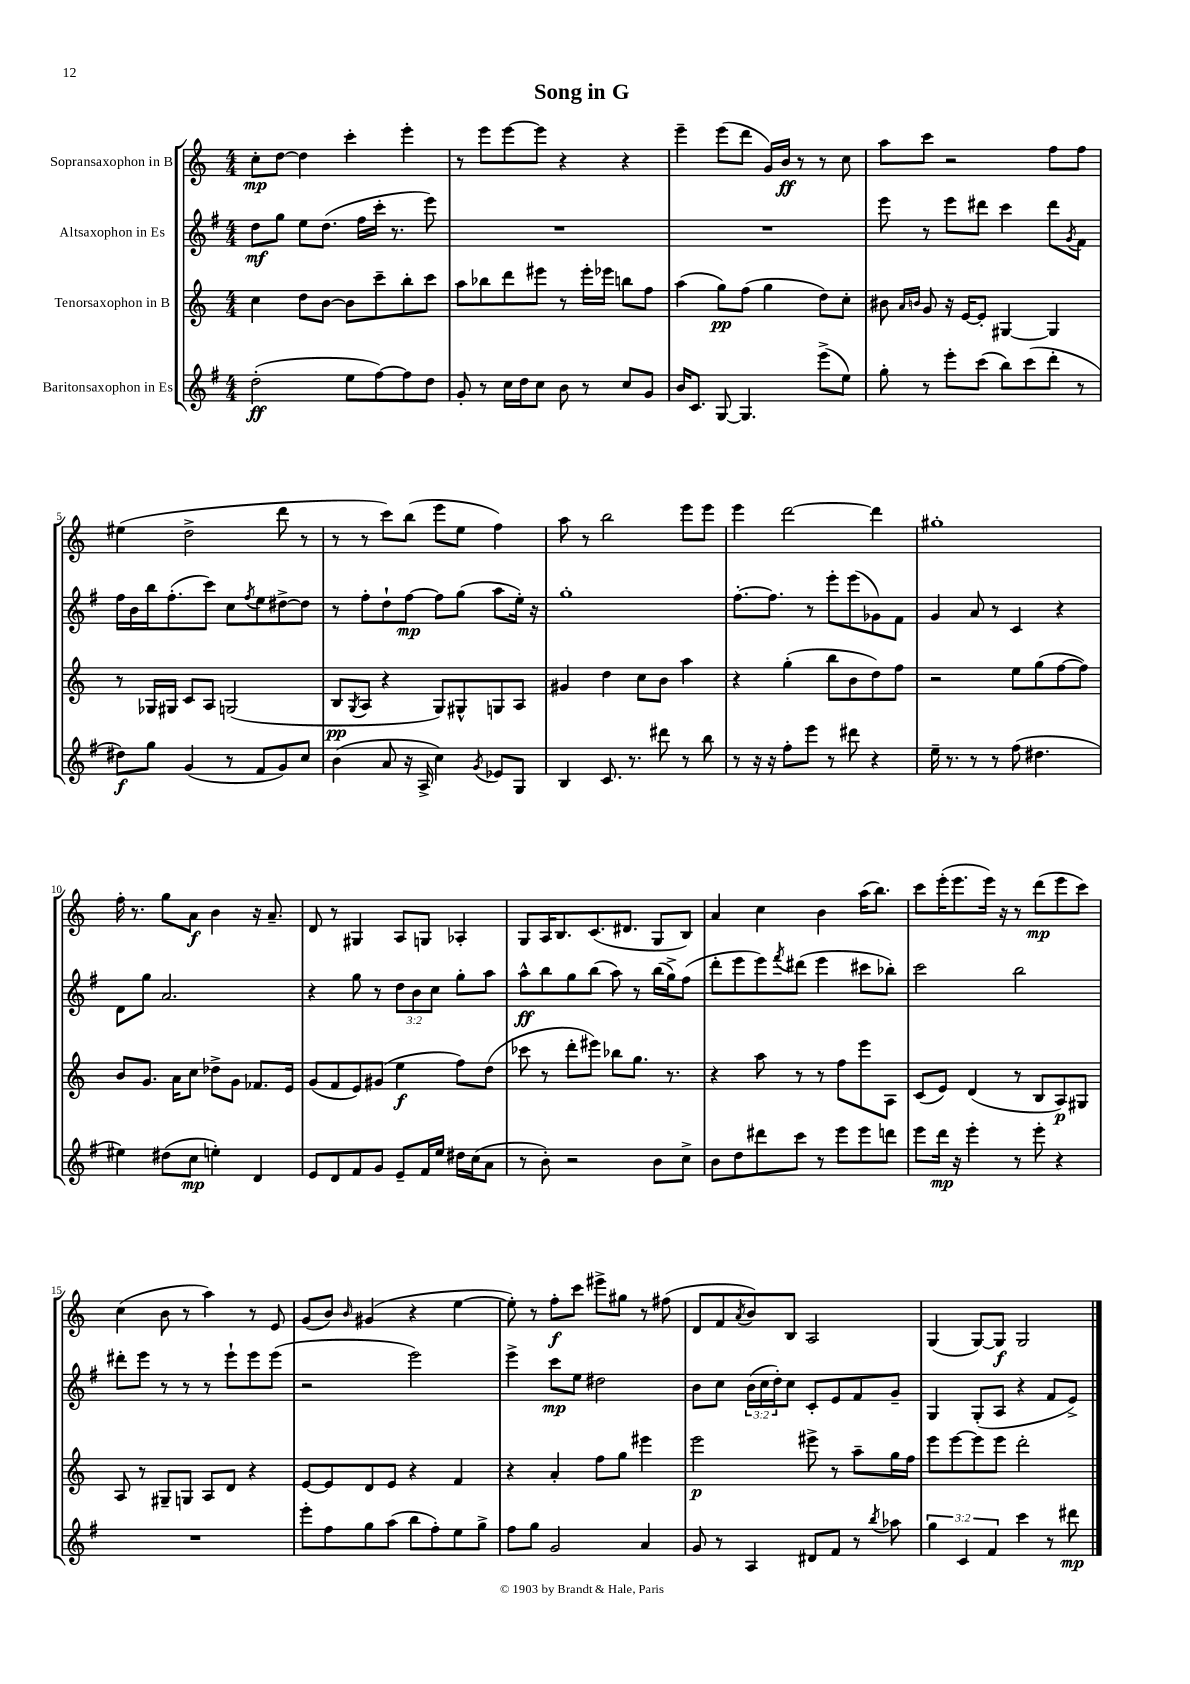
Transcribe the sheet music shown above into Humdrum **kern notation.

**kern	**dynam	**kern	**dynam	**kern	**dynam	**kern	**dynam
*part4	*part4	*part3	*part3	*part2	*part2	*part1	*part1
*staff4	*staff4	*staff3	*staff3	*staff2	*staff2	*staff1	*staff1
*I"Baritonsaxophon in Es	*	*I"Tenorsaxophon in B	*	*I"Altsaxophon in Es	*	*I"Sopransaxophon in B	*
*clefG2	*	*clefG2	*	*clefG2	*	*clefG2	*
*k[f#]	*	*k[]	*	*k[f#]	*	*k[]	*
*M4/4	*	*M4/4	*	*M4/4	*	*M4/4	*
=1	=1	=1	=1	=1	=1	=1	=1
(2dd'\	ff	4cc\	.	8dd\L	mf	8cc'\L	mp
.	.	.	.	8gg\J	.	[8dd\J	.
.	.	8dd\L	.	8ee\L	.	4dd\]	.
.	.	[8b\J	.	(8.dd\J	.	.	.
8ee\L	.	8b\L]	.	.	.	4ccc'\	.
.	.	.	.	16ff#\LL	.	.	.
[8ff#\)	.	8ccc~\	.	16ccc'\JJ	.	.	.
.	.	.	.	8.r	.	.	.
8ff#\]	.	8bb'\	.	.	.	4eee'\	.
8dd\J	.	8ccc\J	.	8eee\)	.	.	.
=2	=2	=2	=2	=2	=2	=2	=2
8g'/	.	8aa\L	.	1r	.	8r	.
8r	.	8bb-X\	.	.	.	8eee\L	.
16cc\LL	.	8ddd\	.	.	.	[8eee\	.
16dd\J	.	.	.	.	.	.	.
8cc\J	.	8eee#X\J	.	.	.	8eee\J]	.
8b\	.	8r	.	.	.	4r	.
8r	.	16eee#'\LL	.	.	.	.	.
.	.	16eee-X\JJ	.	.	.	.	.
8cc/L	.	8bbn\L	.	.	.	4r	.
8g/J	.	8ff\J	.	.	.	.	.
=3	=3	=3	=3	=3	=3	=3	=3
16b/KL	.	(4aa\	.	1r	.	4eee~\	.
8.c/J	.	.	.	.	.	.	.
[8G/	.	8gg\L)	pp	.	.	(8eee\L	.
4.G/]	.	(8ff\J	.	.	.	8ddd\J	.
.	.	4gg\	.	.	.	16g/LL)	.
.	.	.	.	.	.	16b/JJ	ff
.	.	.	.	.	.	8r	.
(8eee^\L	.	8dd\L)	.	.	.	8r	.
8ee\J)	.	8cc'\J	.	.	.	8cc\	.
=4	=4	=4	=4	=4	=4	=4	=4
8gg'\	.	8b#X\	.	8eee\	.	8aa\L	.
.	.	16qqa/LL	.	.	.	.	.
.	.	16qqbn/JJ	.	.	.	.	.
8r	.	8g/	.	8r	.	8ccc\J	.
8eee'\L	.	16r	.	8eee\L	.	2r	.
.	.	[16e/KL	.	.	.	.	.
(8ccc\J	.	8e'/J]	.	8ddd#X\J	.	.	.
8bb\L)	.	[4G#X/	.	4ccc\	.	.	.
(8ccc\	.	.	.	.	.	.	.
8ddd'\J	.	4G#/]	.	8ddd#\L	.	8ff\L	.
.	.	.	.	8qg/	.	.	.
8r	.	.	.	8f#\J	.	8ff\J	.
!!LO:LB:g=z
=5	=5	=5	=5	=5	=5	=5	=5
8dd#X\L)	f	8r	.	16ff#\LL	.	(4ee#X\	.
.	.	.	.	16b\	.	.	.
8gg\J	.	16G-X/LL	.	16bb\J	.	.	.
.	.	16G#X/JJ	.	(8.ff#'\	.	.	.
(4g/	.	8c/L	.	.	.	2dd^\	.
.	.	8A/J	.	8ccc\J)	.	.	.
8r	.	(2Gn/	.	8cc\L	.	.	.
.	.	.	.	8qff#/	.	.	.
8f#/L	.	.	.	8ee\	.	.	.
8g/)	.	.	.	[8dd#X^\	.	8ddd\	.
8cc/J	.	.	.	8dd#\J]	.	8r	.
=6	=6	=6	=6	=6	=6	=6	=6
(4b\	.	8B/L	pp	8r	.	8r	.
.	.	8qG/	.	.	.	.	.
.	.	8A/J	.	8ff#'\L	.	8r	.
8a/	.	4r	.	8dd`\	.	8ccc\L)	.
16r	.	.	.	[8ff#\J	mp	(8bb\J	.
16A^/	.	.	.	.	.	.	.
4cc\)	.	8G/L)	.	8ff#\L]	.	8eee\L	.
.	.	8G#X^^/	.	(8gg\J	.	8ee\J	.
8qg/	.	.	.	.	.	.	.
8e-X/L	.	8Gn/	.	8aa\L	.	4ff\)	.
8G/J	.	8A/J	.	16ee'\Jk)	.	.	.
.	.	.	.	16r	.	.	.
=7	=7	=7	=7	=7	=7	=7	=7
4B/	.	4g#X/	.	1gg'	.	8aa\	.
.	.	.	.	.	.	8r	.
8.c/	.	4dd\	.	.	.	2bb\	.
8.r	.	.	.	.	.	.	.
.	.	8cc\L	.	.	.	.	.
8ddd#X\	.	8b\J	.	.	.	.	.
8r	.	4aa\	.	.	.	8eee\L	.
8bb\	.	.	.	.	.	8eee\J	.
=8	=8	=8	=8	=8	=8	=8	=8
8r	.	4r	.	[8.ff#'\L	.	4eee\	.
16r	.	.	.	.	.	.	.
16r	.	.	.	8.ff#\J]	.	.	.
8ff#'\L	.	(4gg'\	.	.	.	[2ddd\	.
8eee\J	.	.	.	8r	.	.	.
8r	.	8bb\L	.	8eee'\L	.	.	.
8ddd#X\	.	8b\	.	(8eee\	.	.	.
4r	.	8dd\)	.	8g-X\)	.	4ddd\]	.
.	.	8ff\J	.	8f#\J	.	.	.
=9	=9	=9	=9	=9	=9	=9	=9
16ee~\	.	2r	.	4g/	.	1gg#X'	.
8.r	.	.	.	.	.	.	.
8r	.	.	.	8a/	.	.	.
8r	.	.	.	8r	.	.	.
(8ff#\	.	8ee\L	.	4c/	.	.	.
4.dd#X\	.	(8gg\	.	.	.	.	.
.	.	[8ff\	.	4r	.	.	.
.	.	8ff\J])	.	.	.	.	.
!!LO:LB:g=z
=10	=10	=10	=10	=10	=10	=10	=10
4ee#X\)	.	8b/L	.	8d\L	.	16ff'\	.
.	.	.	.	.	.	8.r	.
.	.	8.g/J	.	8gg\J	.	.	.
(8dd#X\L	.	.	.	2.a/	.	8gg\L	.
.	.	16a\KL	.	.	.	.	.
8cc\J	mp	8cc\J	.	.	.	8a\J	f
4een'\)	.	8dd-X^\L	.	.	.	4b\	.
.	.	8g\J	.	.	.	.	.
4d/	.	8.f-X/L	.	.	.	16r	.
.	.	.	.	.	.	8.a~/	.
.	.	16e/Jk	.	.	.	.	.
=11	=11	=11	=11	=11	=11	=11	=11
8e/L	.	(8g/L	.	4r	.	8d/	.
8d/	.	8f/	.	.	.	8r	.
8f#/	.	8e/)	.	8gg\	.	4G#X/	.
8g/J	.	(8g#X/J	.	8r	.	.	.
8e~/L	.	4ee\	f	12dd\L	.	8A/L	.
.	.	.	.	12b\	.	.	.
16f#/L	.	.	.	.	.	8Gn/J	.
.	.	.	.	12cc\J	.	.	.
16ee/JJ	.	.	.	.	.	.	.
16dd#X\LL	.	8ff\L)	.	8gg'\L	.	4A-X'/	.
(16cc\J	.	.	.	.	.	.	.
8a\J	.	(8dd\J	.	8aa\J	.	.	.
=12	=12	=12	=12	=12	=12	=12	=12
8r	.	8ccc-X\	.	8aa^^\L	ff	8G/L	.
8b'\)	.	8r	.	8bb\	.	16A/K	.
.	.	.	.	.	.	8.B/	.
2r	.	8ddd'\L	.	8gg\	.	.	.
.	.	8eee#X\J)	.	(8bb\J	.	(8.c/	.
.	.	8bb-X\L	.	8aa\)	.	.	.
.	.	.	.	.	.	8.d#X/J	.
.	.	8.gg\J	.	8r	.	.	.
8b\L	.	.	.	(16bb\LL	.	8G/L	.
.	.	8.r	.	16gg^\J)	.	.	.
8cc^\J	.	.	.	(8ff#\J	.	8B/J)	.
=13	=13	=13	=13	=13	=13	=13	=13
8b\L	.	4r	.	8ddd'\L	.	4a/	.
8dd\	.	.	.	8eee\	.	.	.
8ddd#X\	.	8aa\	.	8eee\)	.	4cc\	.
.	.	.	.	8qfff#/	.	.	.
8ccc\J	.	8r	.	(8ddd#X\J	.	.	.
8r	.	8r	.	4eee\	.	4b\	.
8eee\L	.	8ff\L	.	.	.	.	.
8eee\	.	8eee\	.	8ccc#X\L	.	(16aa\KL	.
.	.	.	.	.	.	8.bb\J)	.
8dddn\J	.	8A\J	.	8bb-X'\J)	.	.	.
=14	=14	=14	=14	=14	=14	=14	=14
8eee\L	.	(8c/L	.	2ccc\	.	8ccc\L	.
16ddd\Jk	mp	8e/J)	.	.	.	(16eee'\K	.
16r	.	.	.	.	.	8.eee\	.
4eee'\	.	(4d/	.	.	.	.	.
.	.	.	.	.	.	16eee\Jk)	.
.	.	.	.	.	.	16r	.
8r	.	8r	.	2bb\	.	8r	.
8eee'\	.	8B/L	.	.	.	(8ddd\L	mp
4r	.	8A/)	p	.	.	8eee\	.
.	.	8G#X/J	.	.	.	8ccc\J)	.
!!LO:LB:g=z
=15	=15	=15	=15	=15	=15	=15	=15
1r	.	8A/	.	8ddd#X'\L	.	(4cc\	.
.	.	8r	.	8eee\J	.	.	.
.	.	8G#X~/L	.	8r	.	8b\	.
.	.	8Gn/J	.	8r	.	8r	.
.	.	8A/L	.	8r	.	4aa\)	.
.	.	8d/J	.	8eee`\L	.	.	.
.	.	4r	.	8eee\	.	8r	.
.	.	.	.	(8eee\J	.	8e/	.
=16	=16	=16	=16	=16	=16	=16	=16
8eee'\L	.	[8e/L	.	2r	.	(8g/L	.
8ff#\	.	8e/]	.	.	.	8b/J)	.
.	.	.	.	.	.	16qqb/	.
8gg\	.	8d/	.	.	.	(4g#X/	.
(8aa\J	.	8e/J	.	.	.	.	.
8bb\L	.	4r	.	2eee\)	.	4r	.
8ff#'\)	.	.	.	.	.	.	.
8ee\	.	4f/	.	.	.	[4ee\	.
8gg^\J	.	.	.	.	.	.	.
=17	=17	=17	=17	=17	=17	=17	=17
8ff#\L	.	4r	.	4eee^\	.	8ee'\])	.
8gg\J	.	.	.	.	.	8r	.
2g/	.	4a'/	.	8ccc\L	mp	8ff'\L	f
.	.	.	.	8ee\J	.	8ccc\J	.
.	.	8ff\L	.	2dd#X\	.	8eee#X^\L	.
.	.	8gg\J	.	.	.	8gg#X\J	.
4a/	.	4eee#X\	.	.	.	8r	.
.	.	.	.	.	.	(8ff#X\	.
=18	=18	=18	=18	=18	=18	=18	=18
8g/	.	2eee\	p	8b\L	.	8d/L	.
8r	.	.	.	8cc\J	.	8f/	.
.	.	.	.	.	.	8qa/	.
4A/	.	.	.	(24b\LL	.	8b/)	.
.	.	.	.	24cc\	.	.	.
.	.	.	.	24dd'\J)	.	.	.
.	.	.	.	8cc\J	.	8B/J	.
8d#X/L	.	8eee#X^\	.	8c'/L	.	2A/	.
8f#/J	.	8r	.	8e/	.	.	.
8r	.	8aa~\L	.	8f#/	.	.	.
8qbb/	.	.	.	.	.	.	.
8aa-X\	.	16gg\L	.	8g~/J	.	.	.
.	.	16ff\JJ	.	.	.	.	.
=19	=19	=19	=19	=19	=19	=19	=19
6gg\	.	8eee\L	.	4G/	.	(4G/	.
.	.	[8eee\	.	.	.	.	.
6c/	.	.	.	.	.	.	.
.	.	8eee\]	.	(8G'/L	.	[8G/L)	.
6f#/	.	.	.	.	.	.	.
.	.	8eee\J	.	8A/J	.	8G/J]	f
4ccc\	.	2ddd'\	.	4r	.	2G/	.
8r	.	.	.	8f#/L	.	.	.
8ddd#X\	mp	.	.	8e^/J)	.	.	.
==	==	==	==	==	==	==	==
*-	*-	*-	*-	*-	*-	*-	*-
